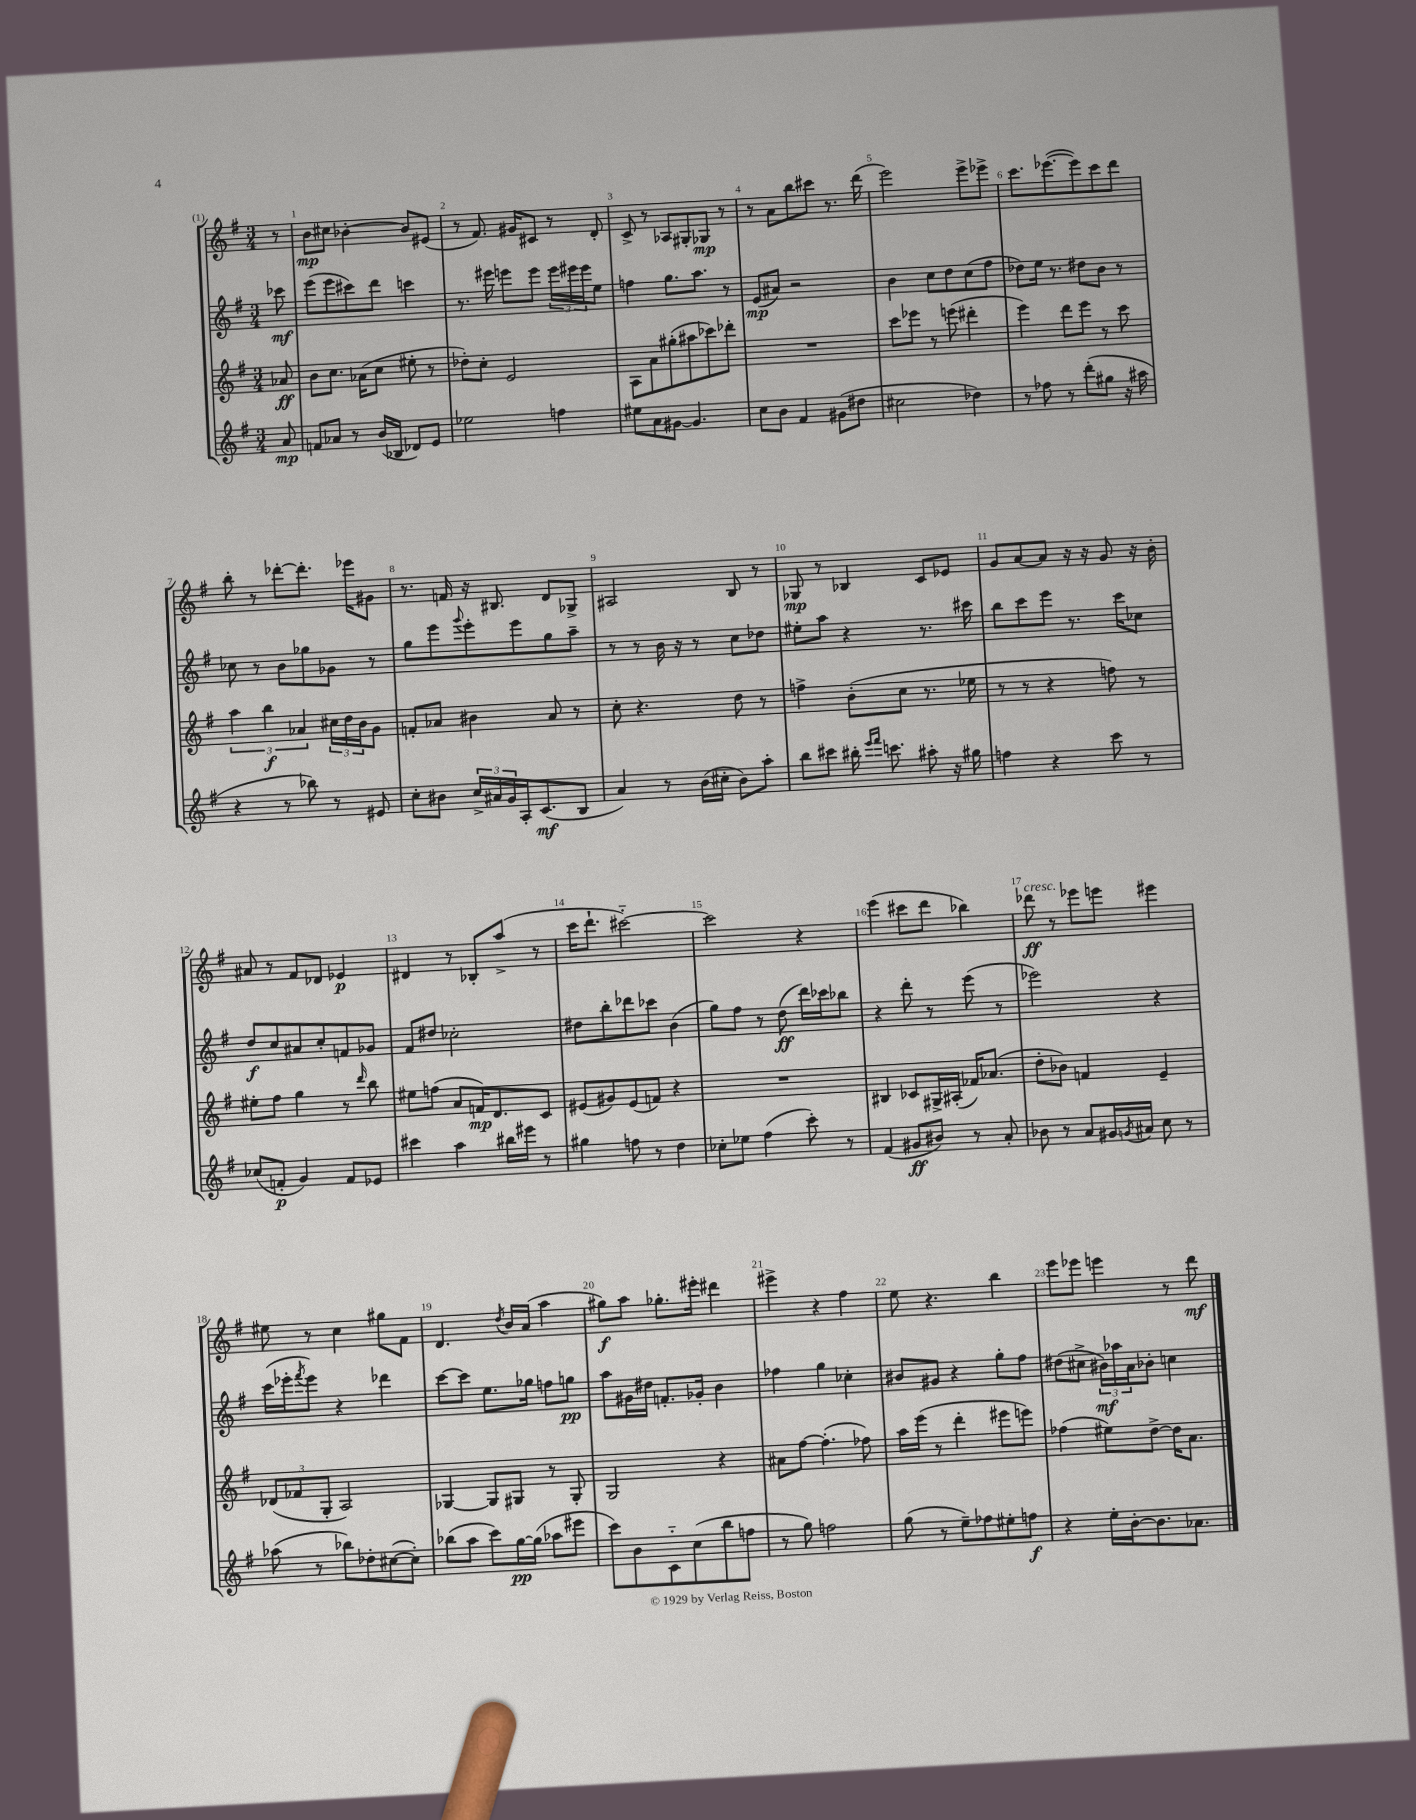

**kern	**kern	**kern	**kern
*staff4	*staff3	*staff2	*staff1
*clefG2	*clefG2	*clefG2	*clefG2
*k[f#]	*k[f#]	*k[f#]	*k[f#]
*M3/4	*M3/4	*M3/4	*M3/4
8a/	8a-/	8ccc-\	8r
=	=	=	=
8f/L	8b\L	(8eee\L	8b\L
8a-/J	8.cc\J	8eee\	8cc#\J
8r	.	8ccc#\)	[4b-'\
.	(16a-\LK	.	.
(16b/LL	8cc\J	8ddd\J	.
16B-/JJ	.	.	.
8d-/L)	8ee#'\	4ccc\	8b-/]L
8e/J	8r	.	(8e#/J
=	=	=	=
2ee-\	8dd-'\L)	8.r	8r
.	8cc'\J	.	8.f#/)
.	.	16eee#\	.
.	2e/	8eee\L	.
.	.	.	16g#/LK
.	.	8eee\J	8c#/J
4ff\	.	24eee\LL	8r
.	.	24eee#\	.
.	.	24eee#\J	.
.	.	8ee\J	8d'/
=	=	=	=
8ee#\L	8A\L	4ff\	8c^/
8a\	8a\	.	8r
[8g#\J	(8gg#'\	8.gg\L	8A-/L
4.g#/]	8aa#\	.	8G#'/
.	.	8.aa\J	.
.	8ccc-\)	.	8G-/J
.	8ddd-'\J	8r	8r
=	=	=	=
8cc\L	2.r	(8e/L	8r
8b\J	.	8a#/J)	8a\L
4f#/	.	2r	8bb\
.	.	.	8ccc#\J
(8g#\L	.	.	8.r
8dd#\J	.	.	.
.	.	.	(16ddd\
=	=	=	=
2cc#\	8ccc\L	4b\	2eee\)
.	8eee-\J	.	.
.	8r	8cc\L	.
.	(8eee\	8dd\	.
4dd-\)	4ddd#'\	(8cc\	8eee^\L
.	.	8ff#\J	8eee-^\J
=	=	=	=
8r	4eee\)	8dd-\L)	8.ccc\L
8ff-\	.	16ee\Jk	.
.	.	8.r	([8.eee-\
8r	8ddd\L	.	.
(8ddd'\L	8eee\J	8dd#\L	8eee-\])
8gg#\J	8r	8b\J	8ccc\
16r	8ccc\	8r	8ddd\J
16aa#\	.	.	.
=	=	=	=
4r	6aa\	8cc-\	8bb'\
.	.	8r	8r
.	6bb\	.	.
8r	.	8b\L	[8ddd-'\L
.	6a-/	.	.
8bb-\)	.	8gg-\	8.ddd-'\]J
8r	24cc#\LL	8g-\J	.
.	24dd\	.	.
.	.	.	16eee-\LK
.	24b\J	.	.
8e#/	8g\J	8r	8g#\J
=	=	=	=
8cc'\L	8f'/L	8gg\L	8.r
8b#\J	8a-/J	8eee\	.
.	.	.	16f/
.	.	8qqggg/	.
24cc^/LL	4b#\	8eee'\	16r
24a#/	.	.	.
.	.	.	8.B#/
24g/	.	.	.
16A'/J	.	8eee\	.
(8.c/	.	.	.
.	8a-/	8gg\	8d/L
8B/J	8r	8aa~\J	8G-^/J
=	=	=	=
4a/)	8cc'\	8r	2A#/
.	4.r	8r	.
8r	.	16b\	.
.	.	16r	.
(16b\LL	.	8r	.
16cc#'\JJ	.	.	.
8b\L)	8dd\	8cc\L	8B/
8aa'\J	8r	8dd-\J	8r
=	=	=	=
8bb\L	4ff^\	8ee#'\L	8G-/
8ccc#\J	.	8aa\J	8r
16bb#'\	(8b'\L	4r	4B-/
16qqeee/LL	.	.	.
16qqfff#/JJ	.	.	.
8.ccc\	.	.	.
.	8cc\J	.	.
8aa#'\	8.r	8.r	8c/L
16r	.	.	8e-/J
16gg#\	16ee-\	16ccc#\	.
=	=	=	=
4ff\	8r	8bb\L	8g/L
.	8r	8ccc\	[8a/
4r	4r	8eee\J	8a/]J
.	.	8.r	16r
.	.	.	16r
8ccc\	8ff\)	.	8g/
.	.	16ccc\LK	.
8r	8r	8cc-\J	16r
.	.	.	16b'\
=	=	=	=
(8cc-/L	8ee#'\L	8dd/L	8a#/
8f'/J	8ff#\J	8cc/	8r
4g/)	4gg\	8a#/	8f#/L
.	.	8cc'/	8d-/J
8f/L	8r	8f/	4e-/
.	16qqddd/	.	.
8e-/J	8bb\	8g-/J	.
=	=	=	=
4ccc#\	8ee#\L	8f#/L	4d#/
.	(8ff\J	8dd#/J	.
4aa\	8a/L	2cc-'\	8r
.	16f/K)	.	8B-'/L
.	8.d/	.	.
16bb#\LL	.	.	(8aa^/J
16eee#\JJ	.	.	.
8r	8c/J	.	8r
=	=	=	=
4gg#\	(8e#/L	8dd#\L	16ccc\LK
.	.	.	8.ddd`\J
.	8g#/)	8bb'\	.
8ff\	(8e#/	8ddd-\	[2ccc#'~\)
8r	8f/J)	8ccc-\J	.
4dd\	4r	(4b\	.
=	=	=	=
8cc-'\L	2.r	8gg\L)	2ccc#\]
8ee-\J	.	8ff#\J	.
(4ff#\	.	8r	.
.	.	(8dd\	.
8ccc'\)	.	16ddd\LL)	4r
.	.	16ccc-\J	.
8r	.	8bb-\J	.
=	=	=	=
(4f#/	4B#/	4r	(4eee\
8g#/L	8c-/L	8ddd'\	8ccc#\L
8b#/J)	16G#^/L	8r	8ddd\J
.	(16A#'/JJ	.	.
8r	16f-/LK)	(8eee\	4bb-\)
.	(8.a-/J	.	.
8a'/	.	8r	.
=	=	=	=
8b-\	8dd'\L	2eee-\)	8ddd-\
8r	8b-\J)	.	8r
8a/L	4f/	.	8eee-\L
16g#/L	.	.	8eee\J
8qg/	.	.	.
16a#/JJ	.	.	.
8cc\	4e~/	4r	4eee#\
8r	.	.	.
=	=	=	=
(8aa-\	(12d-/L	(16ccc\LL	8ee#\
.	.	16eee-'\J	.
.	12f-/	.	.
.	.	8qfff#/	.
8r	.	8eee-\J)	8r
.	12G'/J	.	.
8bb-\L)	2A/)	4r	4cc\
8dd-'\	.	.	.
([8cc#\	.	4ddd-\	8gg#\L
8cc#'\]J)	.	.	8f#\J
=	=	=	=
(8bb-\L	[4G-/	[8ccc\L	4.d/
8aa\J	.	8ccc\]J	.
8ccc\L)	8G-/]L	8.ee\L	.
.	.	.	8qdd/
[16gg\L	8G#/J	.	16b/LL
(16gg\]JJ	.	16gg-\Jk	(16a/JJ
8aa-\L	8r	8ff\L	4aa\
8eee#\J	8G#'/	8gg\J	.
=	=	=	=
8ccc\L)	2G/	8aa\L	8gg#\L)
8b\	.	16g#\L	8aa\J
.	.	16dd#\JJ	.
8c'~\	.	8.f'/L	8.gg-'\L
(8cc\	.	.	.
.	.	16g-'/Jk	16eee#'\Jk
8bb\	4r	4b\	4ddd#\
8ff\J	.	.	.
=	=	=	=
8r	8a#\L	4ff-\	4eee#^\
8gg\)	[8ff#\J	.	.
2ff\	(4.ff#'\]	4gg\	4r
.	.	4cc-'\	4ff#\
.	8ff-\)	.	.
=	=	=	=
(8gg\	16aa\LL	8b#/L	8ee\
.	(16eee\JJ	.	.
8r	8r	8g#/J	4.r
8ee~\L)	4ddd'\	4r	.
8ff-\	.	.	.
8ee#'\	8eee#\L	8gg'\L	4bb\
8ff\J	8eee\J)	8ff#\J	.
=	=	=	=
4r	(4ff-\	(8dd#\L	8eee\L
.	.	8cc#^\J	8eee-\J
16ee'\LL	8ee#\L)	24b#\LL)	4eee\
.	.	24aa-\	.
[16b'\J	.	.	.
.	.	24a\J	.
8.b\]	[8dd^\J	8b-'\J	.
.	16dd\]LK	4cc\	8r
8.a-\J	8.a\J	.	.
.	.	.	8ddd\
==	==	==	==
*-	*-	*-	*-
